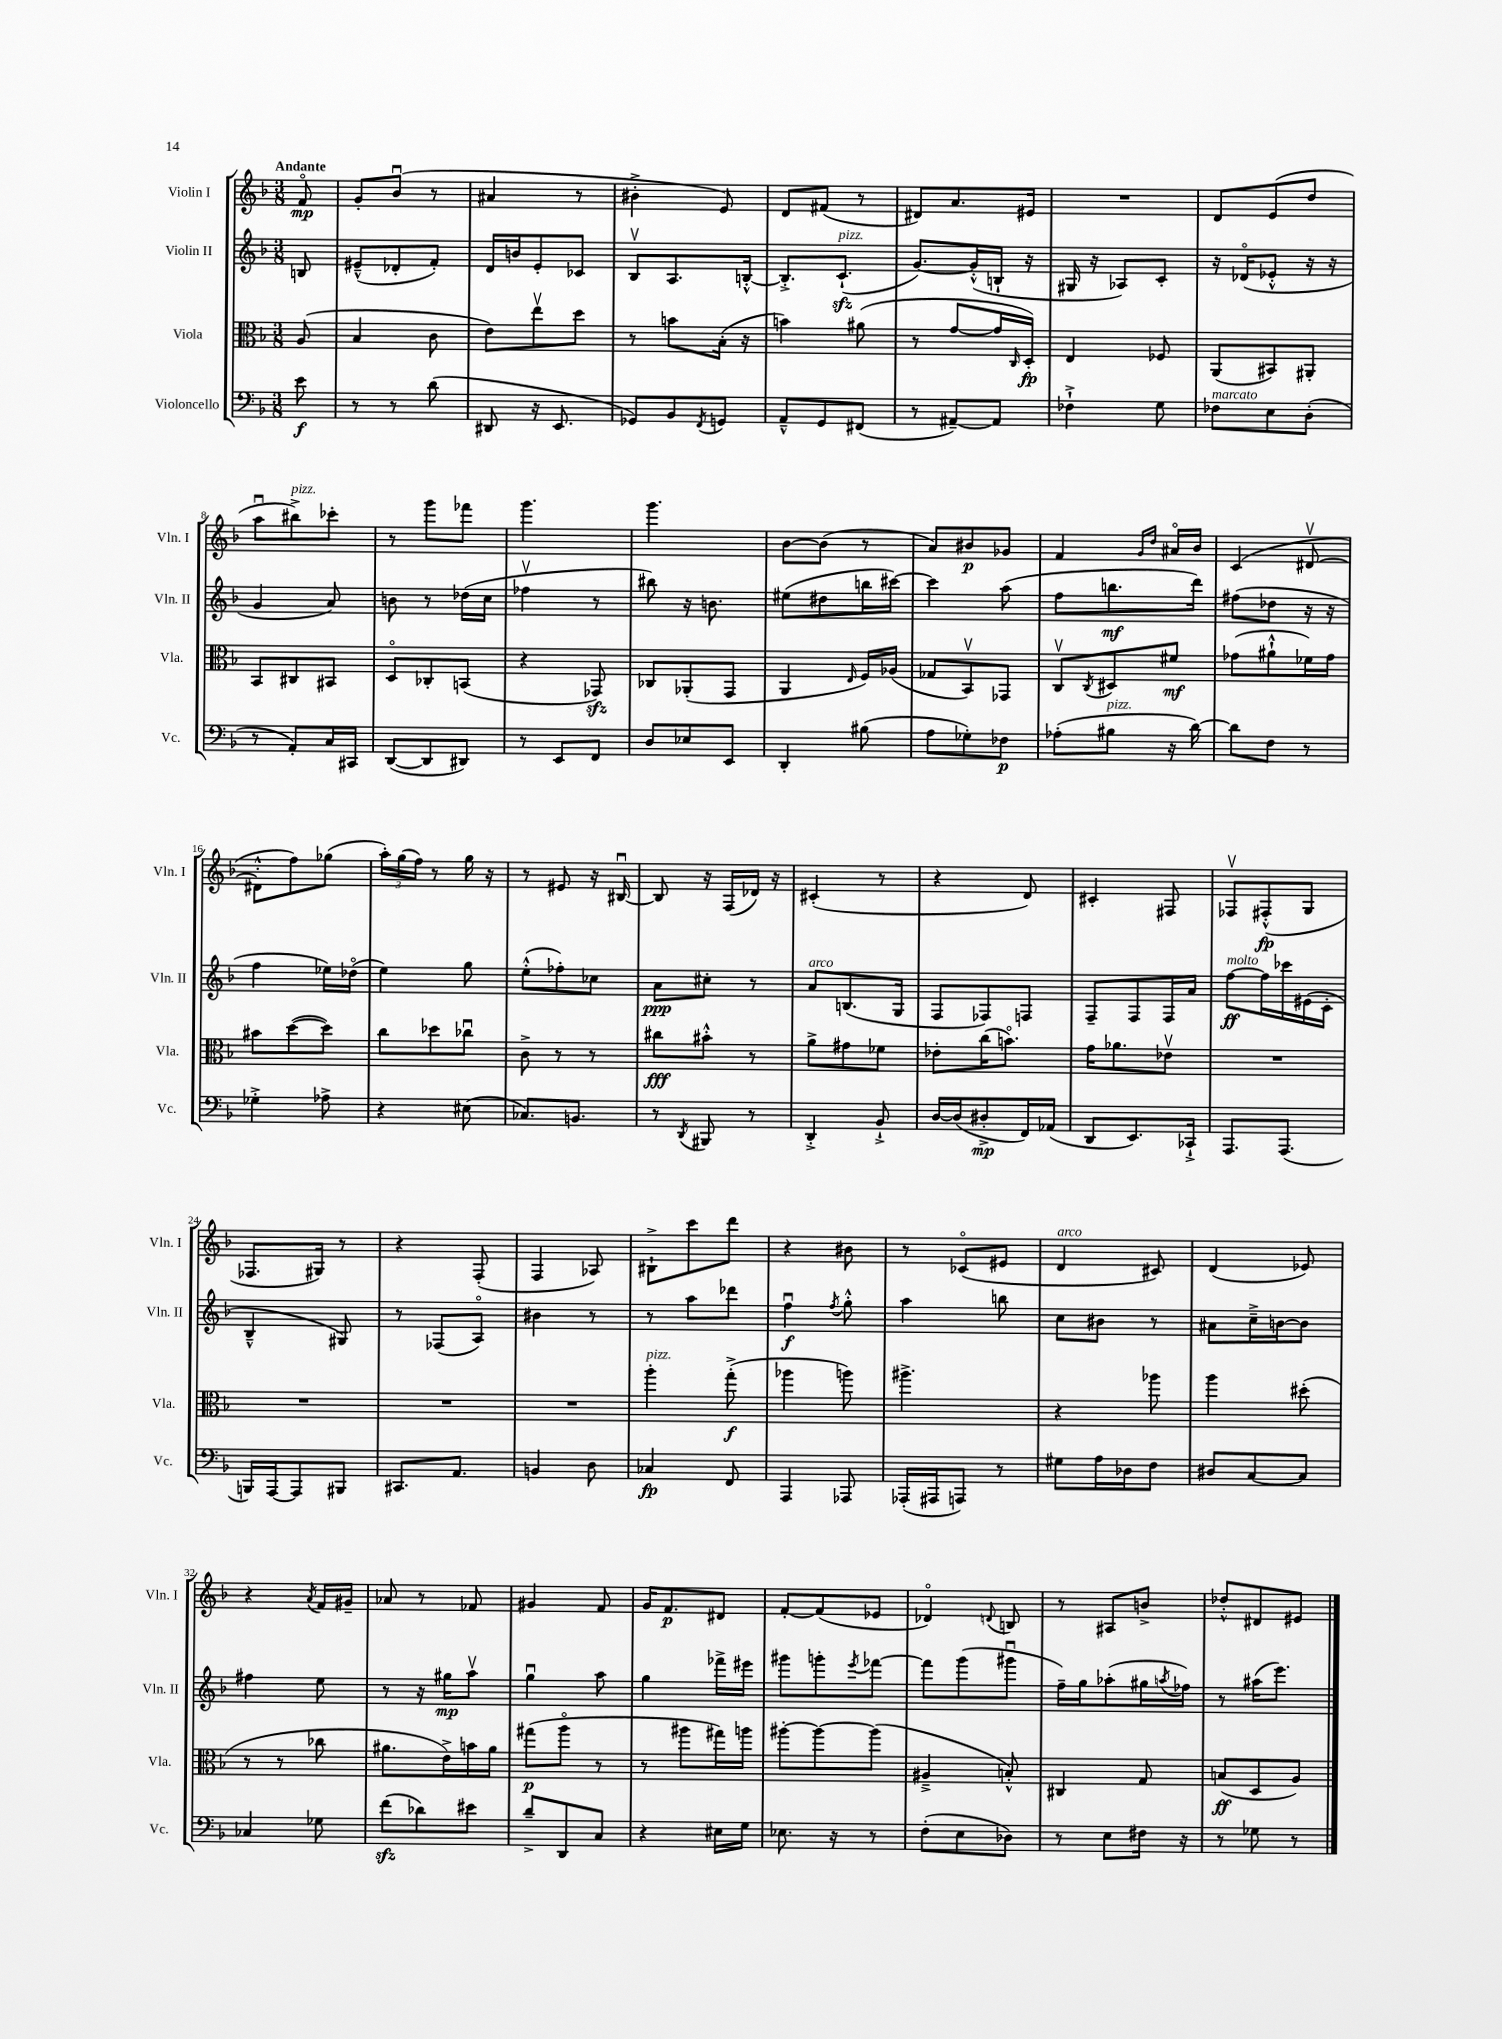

**kern	**kern	**kern	**kern
*staff4	*staff3	*staff2	*staff1
*clefF4	*clefC3	*clefG2	*clefG2
*k[b-]	*k[b-]	*k[b-]	*k[b-]
*M3/8	*M3/8	*M3/8	*M3/8
8e	(8A	8B	8fo
=	=	=	=
8r	4B-	(8e#~^^	8g'
8r	.	8d-'	(8b-u
(8d	8c	8f')	8r
=	=	=	=
8DD#	8e)	16d	4a#
.	.	16b	.
16r	8eev	8e'	.
8.EE	.	.	.
.	8dd	8c-	8r
=	=	=	=
8GG-)	8r	8B-v	4b#'^
8BB-	8b	8.A	.
8qFF	.	.	.
8GG	(16B-'	.	8e)
.	16r	[16B'^^	.
=	=	=	=
8AA~^^	4b)	8.B'^]	8d
8GG	.	.	(8f#
.	.	(8.c`	.
(8FF#	(8a#	.	8r
=	=	=	=
8r	8r	[8.g)	8d#)
[8AA#~)	[8g	.	8.a
.	.	(16g'^^]	.
8AA#]	16g]	16B`	.
.	16qqC	.	.
.	16D')	16r	16e#
=	=	=	=
4F-`^	4E	16G#	4.r
.	.	16r	.
.	.	8A-)	.
8G	8F-	8c'	.
=	=	=	=
8F-	(8AA	16r	8d
.	.	(16d-o	.
8E	8BB#)	8e-'^^	(8e
(8D'	8AA#'	16r	8dd
.	.	16r	.
=	=	=	=
8r	8BB-	4g	8aau
8AA')	8C#	.	8bb#^)
16C	8BB#	8a)	8ccc-'
16CC#	.	.	.
=	=	=	=
([8DD	8Do	8b	8r
8DD]	8C-'	8r	8ggg
8DD#)	(8BB	(16dd-	8fff-
.	.	16cc	.
=	=	=	=
8r	4r	4ff-v	4.ggg
8EE	.	.	.
8FF	8GG-)	8r	.
=	=	=	=
8D	8C-	8bb#)	4.ggg
8E-	(8AA-'	16r	.
.	.	8.b	.
8EE	8GG	.	.
=	=	=	=
4DD'	4AA	(8ee#	[8b-
.	.	8dd#	(8b-]
.	16qqE	.	.
(8B#	16F)	16bb	8r
.	(16A-	[16ccc#)	.
=	=	=	=
8A	8G-	4ccc#]	8a)
8G-')	8BB-v)	.	8b#
8F-	8GG-	(8aa	8g-
=	=	=	=
(8A-'	8Cv	8ff	4f
.	8qC	.	.
8B#	8D#	8.bb	.
.	.	.	16qqg
.	.	.	16qqdd
16r	8f#	.	16a#o
[16d)	.	16ddd)	16b-
=	=	=	=
8d]	(8g-	(8ff#	(4c
8F	8a#`^^	8dd-	.
8r	16f-)	16r	[8d#v
.	16g-	16r	.
=	=	=	=
4G-'^	8b#	4ff	8d#'^^]
.	([8dd	.	8ff)
8A-^	8dd])	16ee-)	(8gg-
.	.	(16dd-o	.
=	=	=	=
4r	8cc	4ee)	24aa')
.	.	.	(24gg
.	.	.	24ff)
.	8dd-	.	8r
(8E#	8cc-u	8gg	16gg
.	.	.	16r
=	=	=	=
8.C-)	8c^	(8ee'^^	8r
.	8r	8ff-')	8e#
8.BB	.	.	.
.	8r	8cc-	16r
.	.	.	[16B#u
=	=	=	=
8r	8cc#	8a	8B#]
8qDD	.	.	.
8BBB#	8b#'^^	8cc#'	16r
.	.	.	(16F
8r	8r	8r	16d-)
.	.	.	16r
=	=	=	=
4DD'^	8a^	8a	(4c#'
.	8g#	(8.B	.
8BB-`^	8f-	.	8r
.	.	16G	.
=	=	=	=
[16D	8e-'	8F	4r
(16D]	.	.	.
8D#'^	(16cc	8F-)	.
.	8.bo)	.	.
16FF)	.	8F	8d)
(16AA-	.	.	.
=	=	=	=
8DD	16g	8F~	4c#'
.	8.a-	.	.
8.EE)	.	8F	.
.	8e-v	16F	8F#
16CC-`^	.	16a	.
=	=	=	=
8.AAA	4.r	[8ff	8F-v
.	.	16ff]	(8F#'^^
(8.AAA	.	16ccc-	.
.	.	(16e#	8G
.	.	16c'	.
=	=	=	=
16BBB)	4.r	4B-~^^	8.F-
[16AAA	.	.	.
8AAA]	.	.	.
.	.	.	16G#)
8BBB#	.	8G#)	8r
=	=	=	=
8.CC#	4.r	8r	4r
.	.	(8F-	.
8.AA	.	.	.
.	.	8Ao)	(8F'
=	=	=	=
4BB	4.r	4b#	4F
8D	.	8r	8A-)
=	=	=	=
4C-	4aa'	8r	8B#`^
.	.	8aa	8ccc
8FF	(8gg'^	8ddd-	8ddd
=	=	=	=
4AAA	4aa-	4ffu	4r
.	.	8qff	.
8AAA-	8aa)	8gg'^^	8b#
=	=	=	=
(16AAA-'	4.aa#^	4aa	8r
16AAA#	.	.	.
8AAA)	.	.	(8c-o
8r	.	8bb	8e#
=	=	=	=
8G#	4r	8cc	4d
16A	.	8b#	.
16D-	.	.	.
8F	8aa-	8r	8c#)
=	=	=	=
8D#	4aa	8a#	(4d
[8C	.	16cc~^	.
.	.	[16b	.
8C]	(8dd#'	8b]	8e-)
=	=	=	=
4C-	8r	4ff#	4r
.	8r	.	.
.	.	.	8qa
8G-	8cc-	8ee	16f
.	.	.	16g#~
=	=	=	=
(8f	8.a#	8r	8a-
8d-)	.	16r	8r
.	16e^)	16gg#	.
8e#	16b	8aav	8f-
.	16a#	.	.
=	=	=	=
8d~^	(8gg#	4ggu	4g#
8DD	8aao	.	.
8C	8r	8aa	8f
=	=	=	=
4r	8r	4gg	16g
.	.	.	8.f
.	8aa#	.	.
16E#	16gg#)	16fff-^	8d#
16G	16aa	16eee#	.
=	=	=	=
8.E-	[8aa#'	8ggg#	[8f'
.	8aa#_	8ggg'	(8f]
16r	.	.	.
.	.	8qeee	.
8r	(8aa#]	[8fff-	8e-
=	=	=	=
(8F'	4A#~^	8fff-]	4d-o)
8E	.	(8ggg	.
.	.	.	8qqd
8D-)	8B'^^)	8ggg#u	8B
=	=	=	=
8r	4C#	16ff~)	8r
.	.	16gg	.
8E	.	(8aa-'	8A#
16F#	8G	16gg#	8b^
.	.	8qaa	.
16r	.	16ff-)	.
=	=	=	=
8r	(8B	8r	8dd-'^^
8G-	8D	(16aa#	8d#
.	.	8.eee)	.
8r	8A)	.	8e#
==	==	==	==
*-	*-	*-	*-
